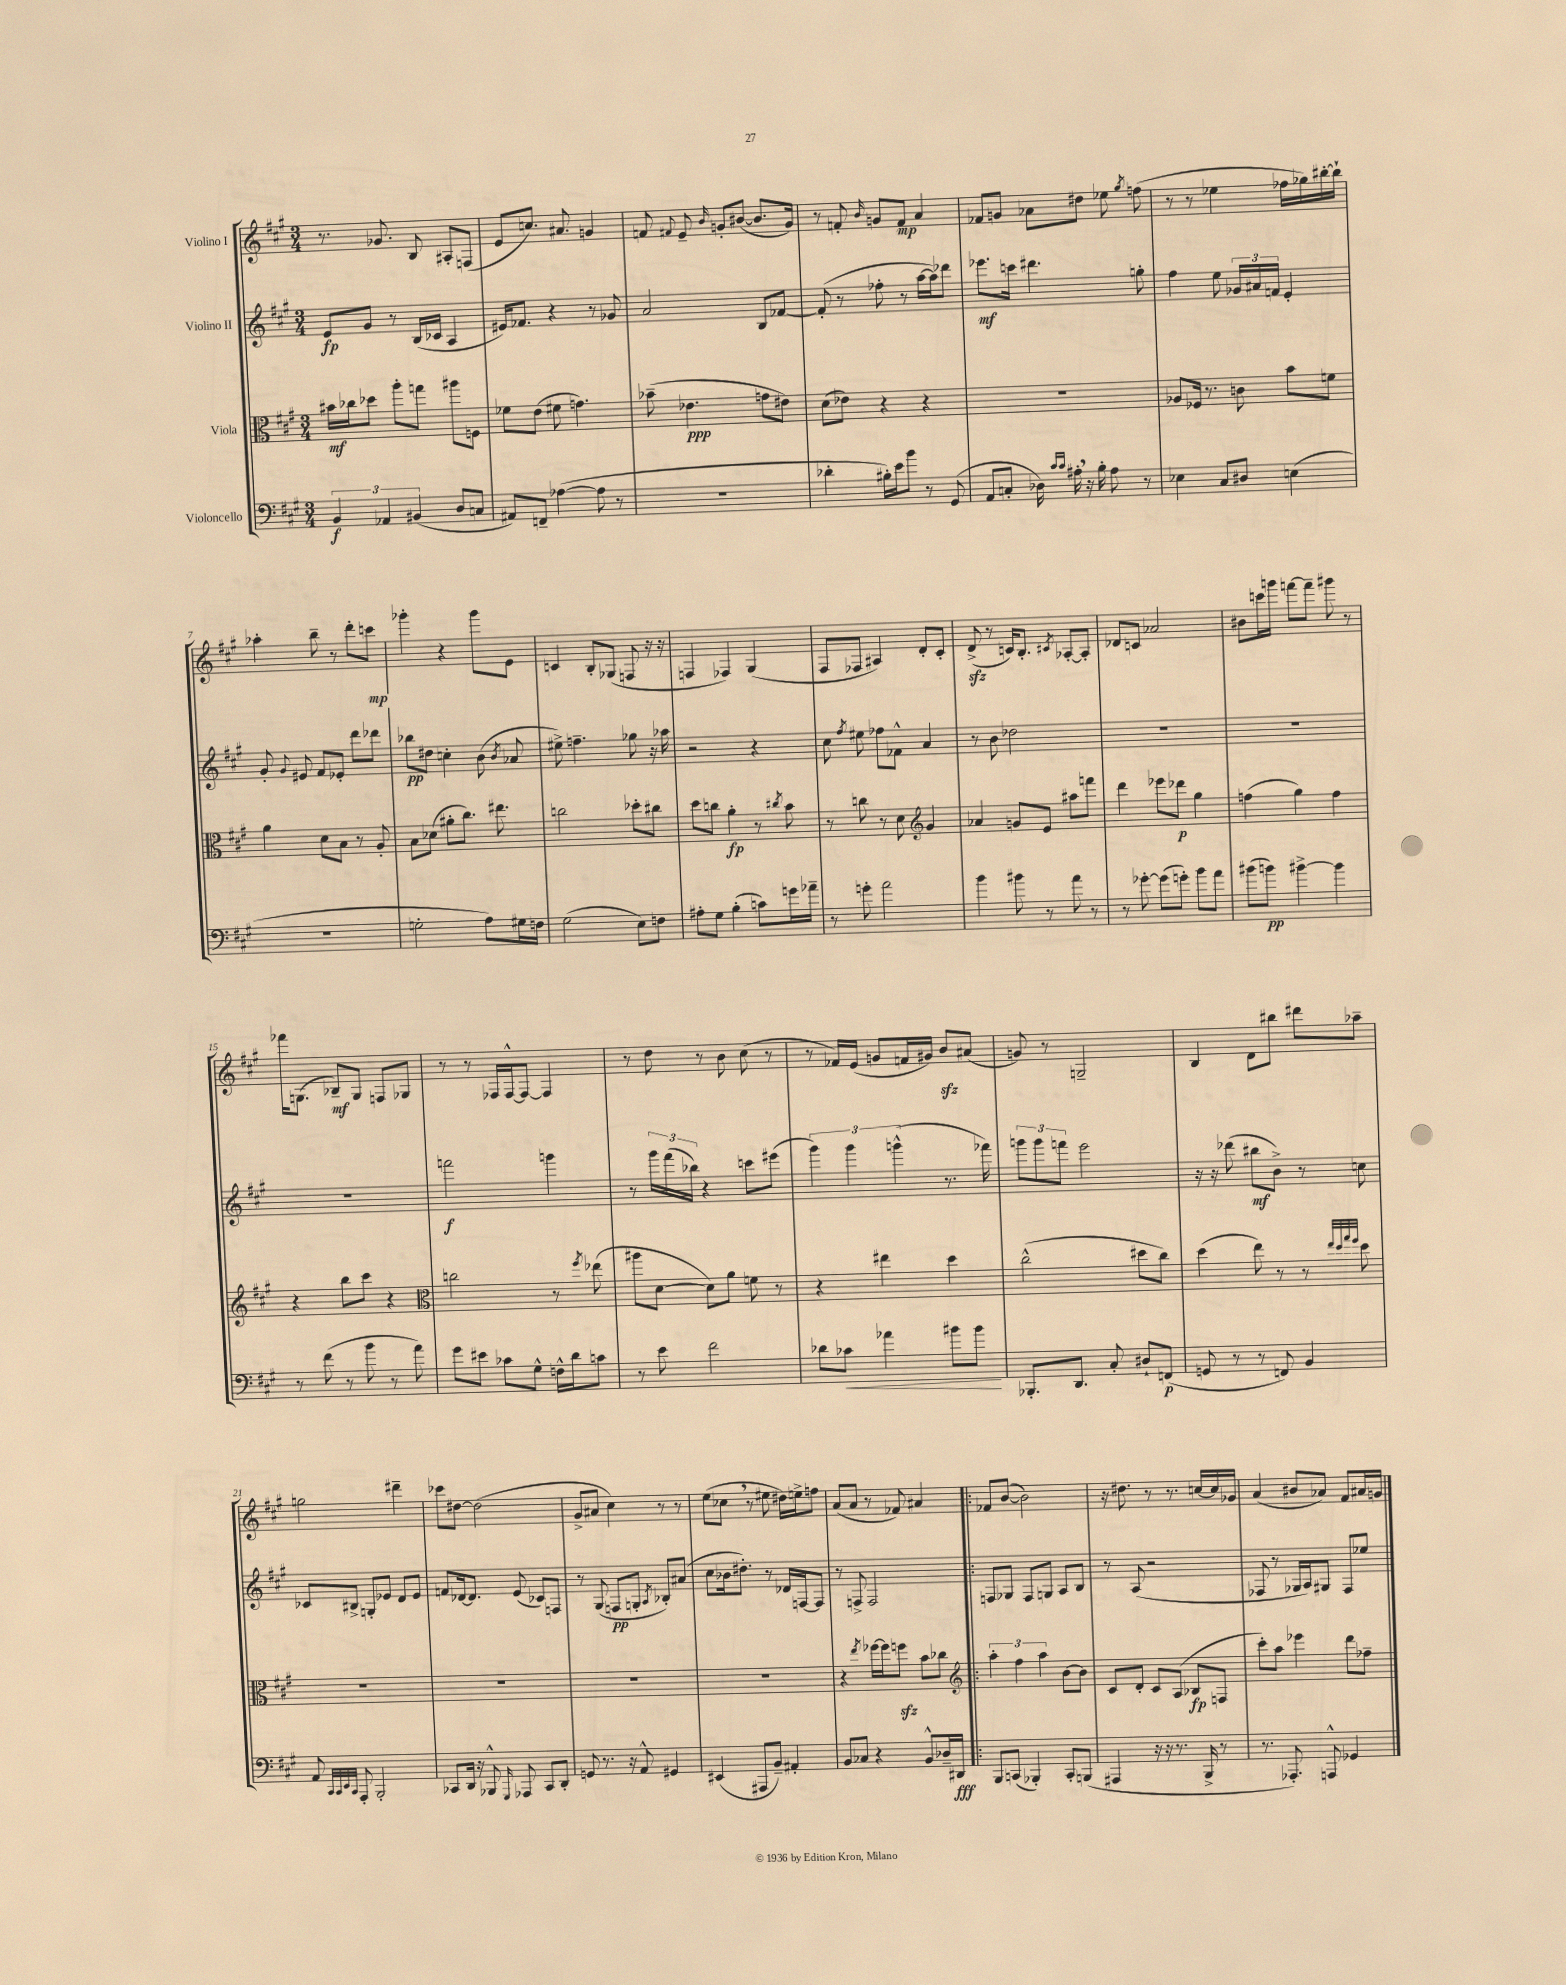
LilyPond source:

<<
\new StaffGroup <<
\new Staff = "s0" \with { instrumentName = "Violino I" } {
    \clef treble \key a \major \numericTimeSignature \time 3/4
    \autoBeamOff r8. ges'8. b8 ais8[-. f8]( |
    e'8[ c''8.]) ais'8. g'4 |
    f'8 \appoggiatura { fis'8 } e'8-- \grace { b'16 } g'8[-. bis'8]~( bis'8.[ g'16]) |
    r8 f'8-. \grace { b'16 } g'8[ f'8]\mp a'4 |
    fes'8[ g'8] aes'8[ dis''8] ees''8 \acciaccatura { gis''8 } f''8( |
    r8 r8 ees''4 fes''16[ ges''16) bis''16~-. bis''16]-! |
    aes''4-. b''8-- r8 d'''8[-. c'''8]\mp |
    ges'''4-. r4 ges'''8[ e'8] |
    c'4 b8[-. ges8]( f8 r16 r16 |
    f4 fes4) gis4( |
    fis8[ fes8] ais4) d'8[-. cis'8]-. |
    d'8->\sfz( r8 c'16[) b8.]-. \acciaccatura { cis'8 } aes8[~-. aes8]-. |
    des'8[ c'8] aes'2 |
    bis'8[ c'''16 g'''16] f'''8[~ f'''8]-- gis'''8 r8 |
    fes'''16[ g8.]( bes8[--\mf) g8] f8[ ges8] |
    r8 r8 fes16[ fes16~-^ fes8]~ fes4 |
    r8 d''8 r8 b'8 cis''8( r8 |
    r8 fes'16[) e'16]( g'8[ f'16 gis'16]) b'8[\sfz ais'8]( |
    g'8) r8 g2-- |
    b4 d'8[ bis''8] dis'''8[ aes''8]-- |
    g''2 dis'''4-- |
    ces'''8[ dis''8]~ dis''2( |
    gis'8[-> ais'8] cis''4) r8 r8 |
    e''8[( ces''8] \breathe r8 eis''8 dis''16[) e''16-> f''8] |
    a'8[( a'8] r8 fes'8) ais'4 |
    \bar ".|:" fes'8[ b'8]~( b'2) |
    r16 dis''8. r8 r8. c''16[~ c''16 ges'16] |
    a'4( bis'8[ aes'8]) fis'8[ ais'16 g'16] \bar "|." |
}
\new Staff = "s1" \with { instrumentName = "Violino II" } {
    \clef treble \key a \major \numericTimeSignature \time 3/4
    \autoBeamOff e'8[\fp gis'8] r8 b16[( ces'16] a4 |
    eis'16[) fes'8.] r4 r8 ges'8 |
    a'2 b8[ fes'8]~ |
    fes'8-.( r8 fes''8-. r8 a''16[~ a''16) des'''8] |
    ees'''8.[\mf c'''16] dis'''4. g''8-. |
    fis''4 e''8 \tuplet 3/2 { ges'16[ ais'16 f'16] } e'4-. |
    gis'8-. \appoggiatura { gis'8 } eis'8 fis'8[ ees'8]-. d'''8[ des'''8] |
    bes''8[\pp dis''8] c''4-. b'8( \acciaccatura { b'8 } aes'8 |
    eis''8->) f''4.-- ges''8 r16 aes''16 |
    r2 r4 |
    cis''8 \acciaccatura { fis''8 } eis''8 fes''8[ fes'8]-^ a'4 |
    r8 b'8 des''2 |
    R2. |
    R2. |
    R2. |
    f'''2\f g'''4 |
    r8 \tuplet 3/2 { gis'''16[ fis'''16( bes''16]) } r4 c'''8[ eis'''8]( |
    \tuplet 3/2 { gis'''4) gis'''4 g'''4-^( } r8. fes'''16) |
    \tuplet 3/2 { g'''8[ g'''8 f'''8] } e'''2 |
    r16 r16 des'''8( bis''8[\mf b'8]->) r8 c''8 |
    ces'8[ bis8]-> g8[-. ees'8] d'8[ ees'8] |
    f'8[ des'16~ des'8.] e'8( ces'8[) f8] |
    r8 gis8( f8[\pp g8]-. \acciaccatura { a8 } bes8[-.) ais'8]( |
    cis''8[ bes'16 dis''8.]-.) r8 des'16[ f16~ f8] |
    r8 f8-> f2 |
    \bar ".|:" f8[ ges8] f8[ g8] a8[ b8] |
    r8 a8( r2 |
    fes8 r8 ges16[ a16) gis8] fes8[ ees''8] \bar "|." |
}
\new Staff = "s2" \with { instrumentName = "Viola" } {
    \clef alto \key a \major \numericTimeSignature \time 3/4
    \autoBeamOff bis'16[\mf ces''16 des''8] a''8[-. g''8] ais''8[ f8] |
    fes'8[ e'8]( fis'8 g'4.) |
    bes'8--( ees'4.\ppp g'8[ eis'8]) |
    d'8[( ees'8]) r4 r4 |
    R2. |
    aes8[ fes16] r8. c'8 b'8[ f'8] |
    a'4 d'8[ b8] r8 a8-. |
    b8[ des'8]( ais'8[-. cis''8.]) eis''8. |
    c''2 des''8[-. cis''8] |
    d''8[ c''8] a'4-.\fp r8 \acciaccatura { cis''8 } b'8 |
    r8 c''8 r8 d'8 \clef treble gis'4 |
    aes'4 g'8[ e'8] ais''8[ f'''8] |
    d'''4 ees'''8[ des'''8]\p gis''4 |
    f''4( gis''4) f''4 |
    r4 b''8[ cis'''8] r4 |
    \clef alto c''2 r8 \acciaccatura { fis''8 } ees''8( |
    ais''8[ d'8]~ d'8[) a'8] f'8 r8 |
    r4 eis''4 d''4 |
    cis''2-^( dis''8[ cis''8]) |
    d''4( e''8) r8 r8 \grace { e''32[ d''32 gis''32 fis''32] } d''8 |
    R2. |
    R2. |
    R2. |
    R2. |
    r4 \acciaccatura { e''8 } fes''16[~ fes''16 f''8]\sfz b'8[ ces''8] |
    \clef treble \bar ".|:" \tuplet 3/2 { a''4-. fis''4 a''4 } b'8[~ b'8] |
    cis'8[ d'8]-. cis'8[ a8]( bes8[\fp f8] |
    cis'''8[-.) a''8] ees'''4 d'''8[ fes''8]-- \bar "|." |
}
\new Staff = "s3" \with { instrumentName = "Violoncello" } {
    \clef bass \key a \major \numericTimeSignature \time 3/4
    \autoBeamOff \tuplet 3/2 { b,4\f aes,4 bis,4( } d8[ c8] |
    ais,8[) f,8]-- aes4~( aes8 r8 |
    R2. |
    des'4-. bis16[-.) e'16 b'8] r8 gis,8( |
    a,8[ c8]-. des16) \grace { cis'16[ cis'16] } ais16-. \breathe r16 b16-. ais8 r8 |
    ees4 cis8[ dis8] e4( |
    R2. |
    g2-. a8[) gis16 f16] |
    gis2( e8[) f8] |
    ais8[-. gis8] b4-.( c'8[) g'16 aes'16]-- |
    r8 g'8-. a'2 |
    b'4 bis'8 r8 a'8 r8 |
    r8 ges'8~-. ges'8[( g'8]-.) b'8[ a'8] |
    bis'8[( b'8]\pp) bis'4~-> bis'4 |
    r8 fis'8( r8 b'8 r8 a'8) |
    gis'8[ eis'8] ces'8[ gis8]-^ f16[-^ d'16 c'8] |
    r8 e'8 fis'2 |
    des'8[ ces'8]\< aes'4 bis'8[ bis'8]\! |
    bes,,8.[-. d,8.] cis8-. dis8[-! f,8]\p( |
    g,8 r8 r8 f,8) b,4 |
    a,8 \grace { cis,32[ cis,32 e,32 cis,32] } a,,8-. b,,2-. |
    ces,8[ d,16] r16 bes,,8-^ \grace { gis,,16 } aes,,8 ces,8[ d,8]-. |
    g,8 r8. r16 a,8-^ gis,4 |
    eis,4( ais,,8[ b,8]--) ais,4-. |
    b,8[ ces8] r4 b,8[-^ des16-- dis,16]\fff |
    \bar ".|:" b,,8[ c,8]( bes,,4-.) c,8[-. b,,8]( |
    ais,,4 r16 r16 r8. b,,16-> r8 |
    r8. aes,,8.-.) a,,8-^ ges,4 \bar "|." |
}
>>
>>
